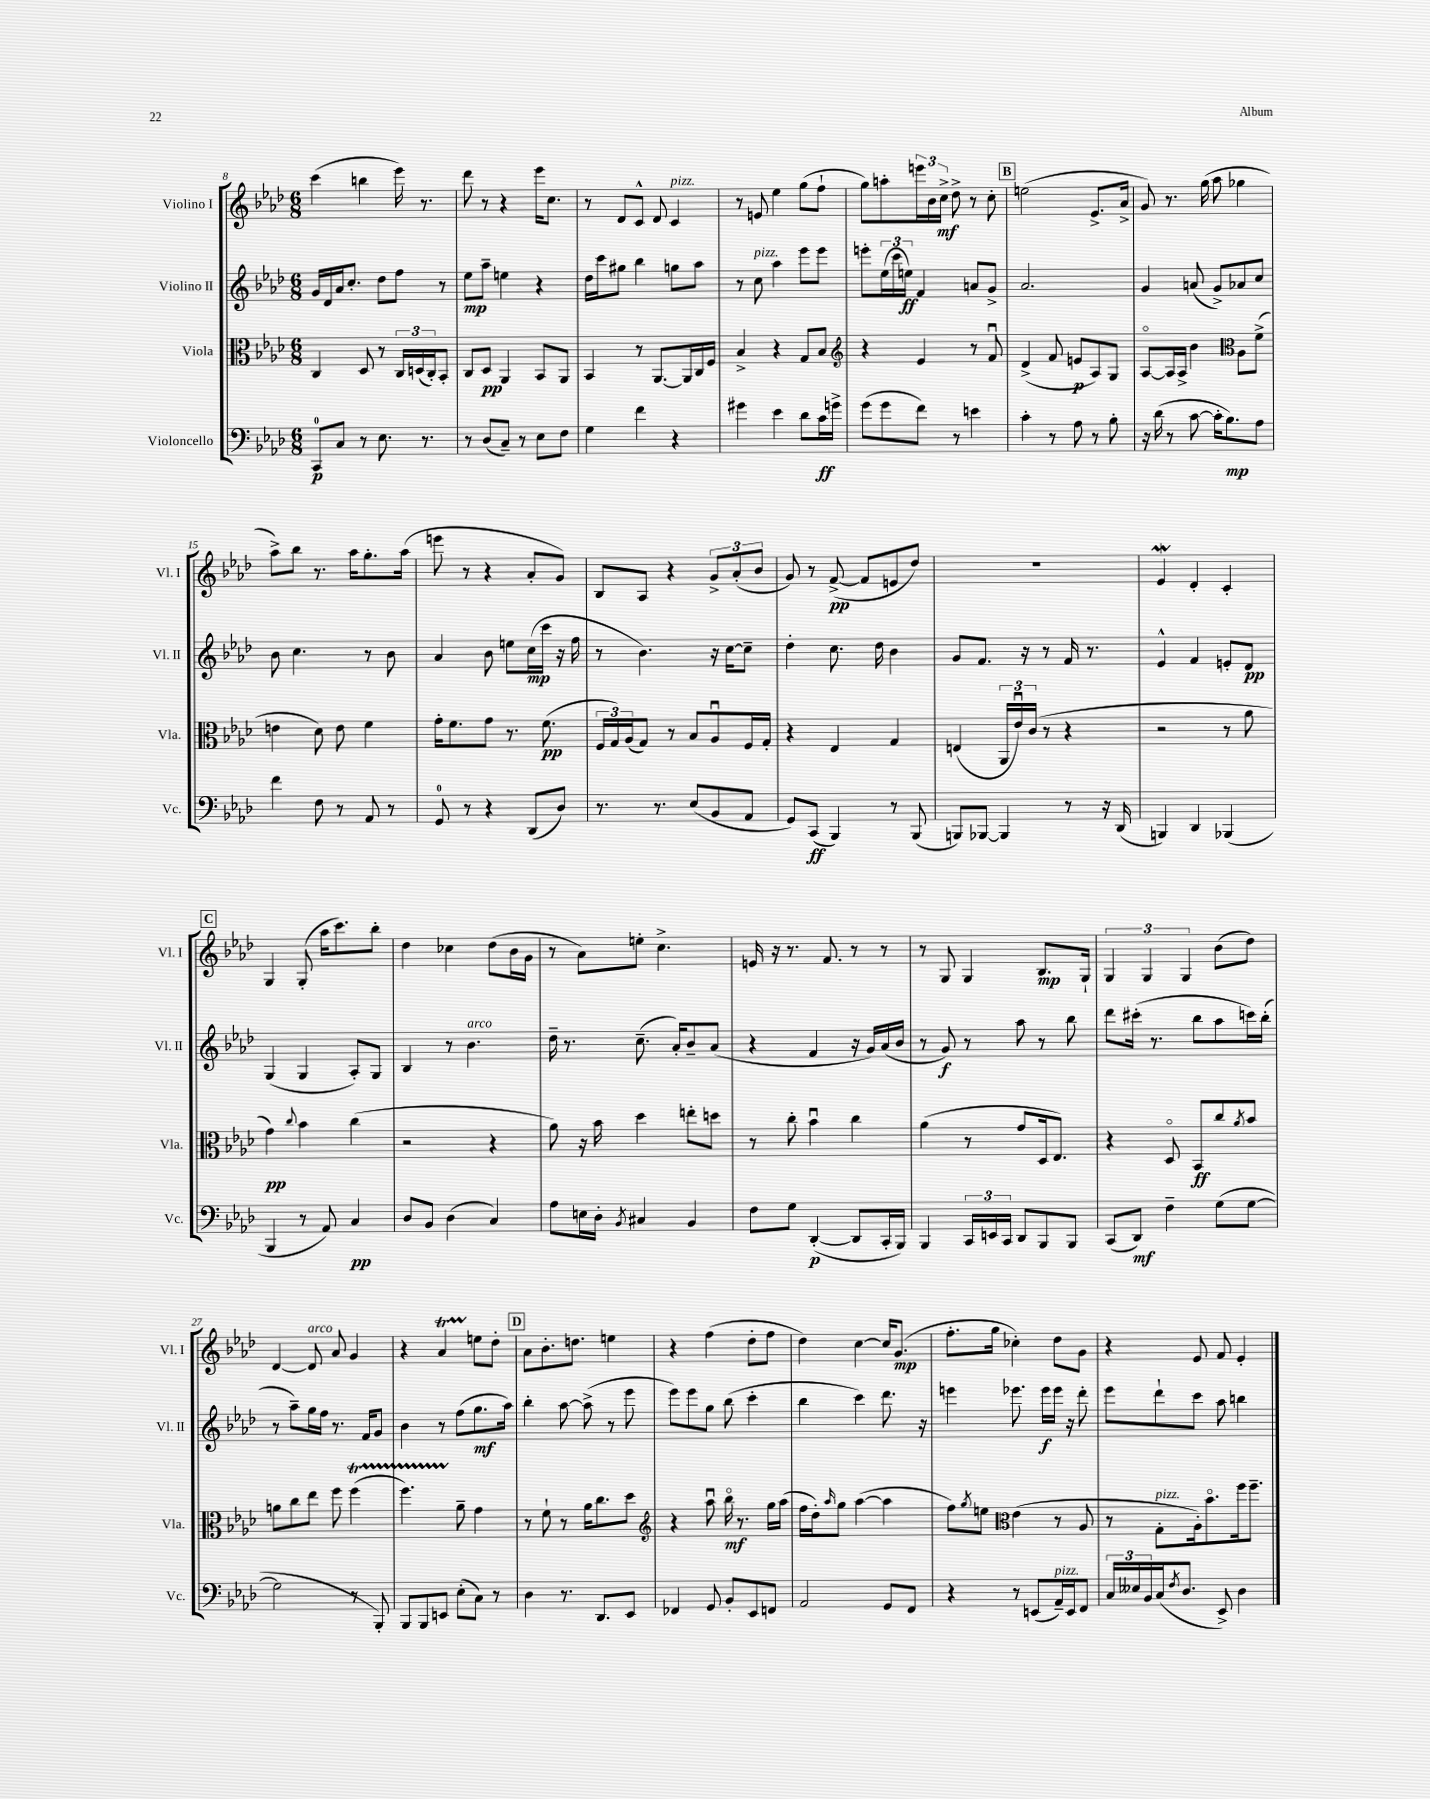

**kern	**dynam	**kern	**dynam	**kern	**dynam	**kern	**dynam
*part4	*part4	*part3	*part3	*part2	*part2	*part1	*part1
*staff4	*staff4	*staff3	*staff3	*staff2	*staff2	*staff1	*staff1
*I"Violoncello	*	*I"Viola	*	*I"Violino II	*	*I"Violino I	*
*I'Vc.	*	*I'Vla.	*	*I'Vl. II	*	*I'Vl. I	*
*clefF4	*	*clefC3	*	*clefG2	*	*clefG2	*
*k[b-e-a-d-]	*	*k[b-e-a-d-]	*	*k[b-e-a-d-]	*	*k[b-e-a-d-]	*
*M6/8	*	*M6/8	*	*M6/8	*	*M6/8	*
=8	=8	=8	=8	=8	=8	=8	=8
8CC/L	p	4C/	.	16g/LL	.	(4ccc\	.
.	.	.	.	16d-/	.	.	.
8C/J	.	.	.	16a-/J	.	.	.
.	.	.	.	8.cc'/J	.	.	.
8r	.	8D-/	.	.	.	4bbn\	.
8.E-\	.	8r	.	8dd-\L	.	.	.
.	.	24C/LL	.	8ff\J	.	16eee-\)	.
.	.	(24Dn/	.	.	.	.	.
8.r	.	.	.	.	.	8.r	.
.	.	24C'/J)	.	.	.	.	.
.	.	8BB-'/J	.	8r	.	.	.
=9	=9	=9	=9	=9	=9	=9	=9
8r	.	8C/L	.	8ee-\L	mp	8ddd-\	.
(8D-/L	.	8D-/J	pp	8aa-~\J	.	8r	.
8C~/J)	.	4AA-/	.	4een\	.	4r	.
8r	.	.	.	.	.	.	.
8E-\L	.	8BB-/L	.	4r	.	16eee-\KL	.
.	.	.	.	.	.	8.cc\J	.
8F\J	.	8AA-/J	.	.	.	.	.
=10	=10	=10	=10	=10	=10	=10	=10
4G\	.	4BB-/	.	16dd-\LL	.	8r	.
.	.	.	.	16ccc\J	.	.	.
.	.	.	.	8gg#X\J	.	8d-/L	.
4f\	.	8r	.	4bb-\	.	8c^^/J	.
.	.	[8.AA-/L	.	.	.	8d-/	.
!	!	!	!	!	!	!LO:TX:a:i:t=pizz.	!
4r	.	.	.	8ggn\L	.	4c/	.
.	.	16AA-/L]	.	.	.	.	.
.	.	16C/	.	8aa-\J	.	.	.
.	.	16F/JJ	.	.	.	.	.
=11	=11	=11	=11	=11	=11	=11	=11
4g#X\	.	4B-^/	.	8r	.	8r	.
!	!	!	!	!LO:TX:a:i:t=pizz.	!	!	!
.	.	.	.	8cc\	.	8en/	.
4e-\	.	4r	.	4aa-\	.	4ee-\	.
8d-\L	.	8G/L	.	8eee-\L	.	(8gg\L	.
16c\L	ff	8B-/J	.	8eee-\J	.	8ff`\J	.
16gn^\JJ	.	.	.	.	.	.	.
=12	=12	=12	=12	=12	=12	=12	=12
*	*	*clefG2	*	*	*	*	*
(8g\L	.	4r	.	8eeen'\L	.	8gg\L)	.
8g\	.	.	.	(24ee-\L	.	8aan'\	.
.	.	.	.	24ccc\	.	.	.
.	.	.	.	24een\JJ)	ff	.	.
8f\J)	.	4e-/	.	4f/	.	24eeen\L	.
.	.	.	.	.	.	24b-\	.
.	.	.	.	.	.	24cc^\JJ	mf
8r	.	.	.	.	.	8dd-^\	.
4en\	.	8r	.	8an/L	.	8r	.
.	.	8fu/	.	8g^/J	.	8cc'\	.
!!LO:REH:place=s1:t=B
=13	=13	=13	=13	=13	=13	=13	=13
4c'\	.	(4d-^/	.	2.a-/	.	(2een\	.
8r	.	8f/	.	.	.	.	.
8A-\	.	8en/L	p	.	.	.	.
8r	.	8A-/)	.	.	.	8.e-^/L	.
8B-'\	.	8G/J	.	.	.	.	.
.	.	.	.	.	.	16a-^/Jk	.
=14	=14	=14	=14	=14	=14	=14	=14
16r	.	[8A-/L	.	4g/	.	8g/)	.
(16d-\	.	.	.	.	.	.	.
8r	.	16A-/L]	.	.	.	8.r	.
.	.	16A-^/JJ	.	.	.	.	.
[8c\	.	4b-\	.	(8an/	.	.	.
.	.	.	.	.	.	(16gg\	.
16c'\KL]	.	.	.	8g^/L)	.	8aa-\	.
8.B-\)	mp	.	.	.	.	.	.
*	*	*clefC3	*	*	*	*	*
.	.	8A-\L	.	8a-X/	.	4gg-X\	.
8A-\J	.	(8f^\J	.	8cc/J	.	.	.
!!LO:LB:g=z
=15	=15	=15	=15	=15	=15	=15	=15
4f\	.	4en\	.	8b-\	.	8aa-^\L)	.
.	.	.	.	4.cc\	.	8bb-\J	.
8F\	.	8d-\)	.	.	.	8.r	.
8r	.	8e\	.	.	.	.	.
.	.	.	.	.	.	16aa-\KL	.
8AA-/	.	4f\	.	8r	.	8.gg'\	.
8r	.	.	.	8b-\	.	.	.
.	.	.	.	.	.	(16aa-\Jk	.
=16	=16	=16	=16	=16	=16	=16	=16
8GG/	.	16g'\KL	.	4a-/	.	8eeen\	.
.	.	8.f\	.	.	.	.	.
8r	.	.	.	.	.	8r	.
4r	.	8g\J	.	8b-\	.	4r	.
.	.	8.r	.	8een\L	.	.	.
(8DD-/L	.	.	.	(16cc\L	mp	8a-'/L	.
.	.	(8.f\	pp	16ccc\JJ	.	.	.
8D-/J)	.	.	.	16r	.	8g/J)	.
.	.	.	.	16ff\	.	.	.
=17	=17	=17	=17	=17	=17	=17	=17
8.r	.	24F/LL	.	8r	.	8B-/L	.
.	.	24G/)	.	.	.	.	.
.	.	(24A-/J	.	.	.	.	.
.	.	8G/J)	.	4.b-\)	.	8A-/J	.
8.r	.	.	.	.	.	.	.
.	.	8r	.	.	.	4r	.
(8E-/L	.	8B-/L	.	.	.	.	.
8BB-/	.	8A-u/	.	16r	.	12g^/L	.
.	.	.	.	[16cc\KL	.	.	.
.	.	.	.	.	.	(12a-'/	.
8AA-/J	.	16F/L	.	8cc~\J]	.	.	.
.	.	.	.	.	.	12b-/J	.
.	.	16G'/JJ	.	.	.	.	.
=18	=18	=18	=18	=18	=18	=18	=18
8GG/L)	.	4r	.	4dd-'\	.	8g/)	.
(8CC/J	ff	.	.	.	.	8r	.
4BBB-/)	.	4E-/	.	8.cc\	.	([8f^/	pp
.	.	.	.	.	.	8f/L]	.
.	.	.	.	16dd-\	.	.	.
8r	.	4G/	.	4b-\	.	8en/	.
(8BBB-/	.	.	.	.	.	8dd-/J)	.
=19	=19	=19	=19	=19	=19	=19	=19
8BBBn/L)	.	(4En/	.	8g/L	.	2.r	.
[8BBB-X/J	.	.	.	8.f/J	.	.	.
4BBB-/]	.	24AA-/LL	.	.	.	.	.
.	.	24e-u/)	.	.	.	.	.
.	.	.	.	16r	.	.	.
.	.	(24c/JJ	.	.	.	.	.
.	.	8r	.	8r	.	.	.
8r	.	4r	.	16f/	.	.	.
.	.	.	.	8.r	.	.	.
16r	.	.	.	.	.	.	.
(16DD-/	.	.	.	.	.	.	.
=20	=20	=20	=20	=20	=20	=20	=20
4BBBn/)	.	2r	.	4e-^^/	.	4e-W/	.
4DD-/	.	.	.	4f/	.	4d-'/	.
(4BBB-X/	.	8r	.	8en'/L	.	4c'/	.
.	.	8a-\	.	8d-/J	pp	.	.
!!LO:LB:g=z
!!LO:REH:place=s1:t=C
=21	=21	=21	=21	=21	=21	=21	=21
4BBB-/	.	4g\)	pp	(4G/	.	4G/	.
.	.	8qqcc/	.	.	.	.	.
8r	.	4b-\	.	4G/	.	(8G'/	.
8AA-/)	.	.	.	.	.	16aa-\KL	.
.	.	.	.	.	.	8.ccc\)	.
4C/	pp	(4cc\	.	8A-'/L)	.	.	.
.	.	.	.	8G/J	.	8bb-'\J	.
=22	=22	=22	=22	=22	=22	=22	=22
8D-/L	.	2r	.	4B-/	.	4dd-\	.
8BB-/J	.	.	.	.	.	.	.
(4D-\	.	.	.	8r	.	4cc-X\	.
!	!	!	!	!LO:TX:a:i:t=arco	!	!	!
.	.	.	.	4.b-\	.	.	.
4C/)	.	4r	.	.	.	(8dd-\L	.
.	.	.	.	.	.	16b-\L	.
.	.	.	.	.	.	16g\JJ	.
=23	=23	=23	=23	=23	=23	=23	=23
8A-\L	.	8a-\)	.	16dd-~\	.	8r	.
.	.	.	.	8.r	.	.	.
16En\L	.	16r	.	.	.	8a-\L)	.
16D-'\JJ	.	16b-\	.	.	.	.	.
8qBB-/	.	.	.	.	.	.	.
4C#X/	.	4dd-\	.	(8.cc~\	.	8een'\J	.
.	.	.	.	.	.	4.cc^\	.
.	.	.	.	16a-'/KL)	.	.	.
4BB-/	.	8een'\L	.	8b-~/	.	.	.
.	.	8ddn\J	.	(8a-/J	.	.	.
=24	=24	=24	=24	=24	=24	=24	=24
8F\L	.	8r	.	4r	.	16en/	.
.	.	.	.	.	.	16r	.
8G\J	.	8cc'\	.	.	.	8.r	.
([4DD-'/	p	4b-u\	.	4f/	.	.	.
.	.	.	.	.	.	8.f/	.
8DD-/L]	.	4cc\	.	16r	.	8r	.
.	.	.	.	16g/LL)	.	.	.
16CC'/L	.	.	.	(16a-/	.	8r	.
16BBB-/JJ)	.	.	.	16b-/JJ	.	.	.
=25	=25	=25	=25	=25	=25	=25	=25
4BBB-/	.	(4a-\	.	8r	.	8r	.
.	.	.	.	8g/)	f	8G/	.
24CC/LL	.	8r	.	8r	.	4G/	.
24EEn/	.	.	.	.	.	.	.
24CC/JJ	.	.	.	.	.	.	.
8DD-/L	.	8g/L	.	8aa-\	.	.	.
8BBB-/	.	16D-/k	.	8r	.	8.B-/L	mp
.	.	8.E-/J)	.	.	.	.	.
8BBB-/J	.	.	.	8bb-\	.	.	.
.	.	.	.	.	.	16G`/Jk	.
=26	=26	=26	=26	=26	=26	=26	=26
(8CC/L	.	4r	.	8ddd-\L	.	6G/	.
8DD-/J)	mf	.	.	(16ccc#X'\Jk	.	.	.
.	.	.	.	.	.	6G/	.
.	.	.	.	8.r	.	.	.
4F~\	.	8D-/	.	.	.	.	.
.	.	.	.	.	.	6G/	.
.	.	8BB-/L	ff	8bb-\L	.	.	.
(8G\L	.	8cc/	.	8aa-\	.	(8b-\L	.
.	.	8qa-/	.	.	.	.	.
[8G\J	.	8b-/J	.	16cccn\L)	.	8dd-\J)	.
.	.	.	.	(16bb-'\JJ	.	.	.
!!LO:LB:g=z
=27	=27	=27	=27	=27	=27	=27	=27
2G\]	.	8an\L	.	8r	.	[4d-/	.
.	.	8cc\	.	8aa-~\L)	.	.	.
!	!	!	!	!	!	!LO:TX:a:i:t=arco	!
.	.	8ee-\J	.	16gg\L	.	8d-/]	.
.	.	.	.	16ff\JJ	.	.	.
.	.	8ff\	.	8.r	.	8a-/	.
8r	.	(4ffT\	.	.	.	4g/	.
.	.	.	.	16f/KL	.	.	.
8BBB-'/)	.	.	.	8g/J	.	.	.
=28	=28	=28	=28	=28	=28	=28	=28
8BBB-/L	.	4.ffTTT\)	.	4b-\	.	4r	.
8BBB-/	.	.	.	.	.	.	.
8EEn/J	.	.	.	8r	.	4a-T/	.
(8E-'\L	.	8a-~\	.	(8ff\L	.	.	.
8C\J)	.	4g\	.	8.gg\	mf	8een\L	.
8r	.	.	.	.	.	8dd-'\J	.
.	.	.	.	16aa-\Jk)	.	.	.
!!LO:REH:place=s1:t=D
=29	=29	=29	=29	=29	=29	=29	=29
4D-\	.	8r	.	4bb-'\	.	8a-\L	.
.	.	8f`\	.	.	.	8.b-'\	.
8.r	.	8r	.	[8aa-\	.	.	.
.	.	.	.	.	.	8.ddn\J	.
.	.	16a-\KL	.	(8aa-^\]	.	.	.
8.DD-/L	.	8.cc\	.	.	.	.	.
.	.	.	.	8r	.	4een\	.
8EE-/J	.	8dd-\J	.	8eee-\	.	.	.
=30	=30	=30	=30	=30	=30	=30	=30
*	*	*clefG2	*	*	*	*	*
4FF-X/	.	4r	.	8eee-\L)	.	4r	.
.	.	.	.	8eee-\	.	.	.
8GG/	.	8aa-u\	.	8gg\J	.	(4ff\	.
8BB-'/L	.	16bb-\	mf	(8bb-\	.	.	.
.	.	8.r	.	.	.	.	.
8EE-/	.	.	.	4ccc'\	.	8dd-'\L	.
8FFn/J	.	16gg\LL	.	.	.	8ff\J	.
.	.	(16aa-\JJ	.	.	.	.	.
=31	=31	=31	=31	=31	=31	=31	=31
2AA-/	.	16ff\LL	.	4bb-\	.	4dd-\)	.
.	.	16dd-'\J)	.	.	.	.	.
.	.	16qqaa-/	.	.	.	.	.
.	.	8gg\J	.	.	.	.	.
.	.	([4aa-\	.	4ccc\)	.	[4cc\	.
8GG/L	.	4aa-\]	.	8.ddd-\	.	16cc/KL]	.
.	.	.	.	.	.	(8.g/J	mp
8FF/J	.	.	.	.	.	.	.
.	.	.	.	16r	.	.	.
=32	=32	=32	=32	=32	=32	=32	=32
4r	.	8ff\L)	.	4eeen\	.	8.ff'\L	.
.	.	8qgg/	.	.	.	.	.
.	.	8een\J	.	.	.	.	.
.	.	.	.	.	.	16gg\Jk	.
*	*	*clefC3	*	*	*	*	*
8r	.	(4e-\	.	8.eee-X\	.	4cc-X'\)	.
(8EEn/L	.	.	.	.	.	.	.
.	.	.	.	16eee-\LL	f	.	.
!LO:TX:a:i:t=pizz.	!	!	!	!	!	!	!
16AA-~/L)	.	8r	.	16eee-\JJ	.	8dd-\L	.
16EE/J	.	.	.	16r	.	.	.
8FF/J	.	8A-/	.	8ddd-'\	.	8g\J	.
=33	=33	=33	=33	=33	=33	=33	=33
24C/LL	.	8r	.	8eee-\L	.	4r	.
24E--X/	.	.	.	.	.	.	.
24BB-/	.	.	.	.	.	.	.
!	!	!LO:TX:a:i:t=pizz.	!	!	!	!	!
(16C/J	.	8G'\L	.	8ddd-`\	.	.	.
8qF/	.	.	.	.	.	.	.
8.D-/J	.	.	.	.	.	.	.
.	.	16A-'\k)	.	8ccc\J	.	8e-/	.
.	.	8.b-\	.	.	.	.	.
8EE-^/)	.	.	.	8aa-\	.	8f/	.
4D-\	.	16ff\k	.	4bbn\	.	4e-'/	.
.	.	8.ff~\J	.	.	.	.	.
==	==	==	==	==	==	==	==
*-	*-	*-	*-	*-	*-	*-	*-
